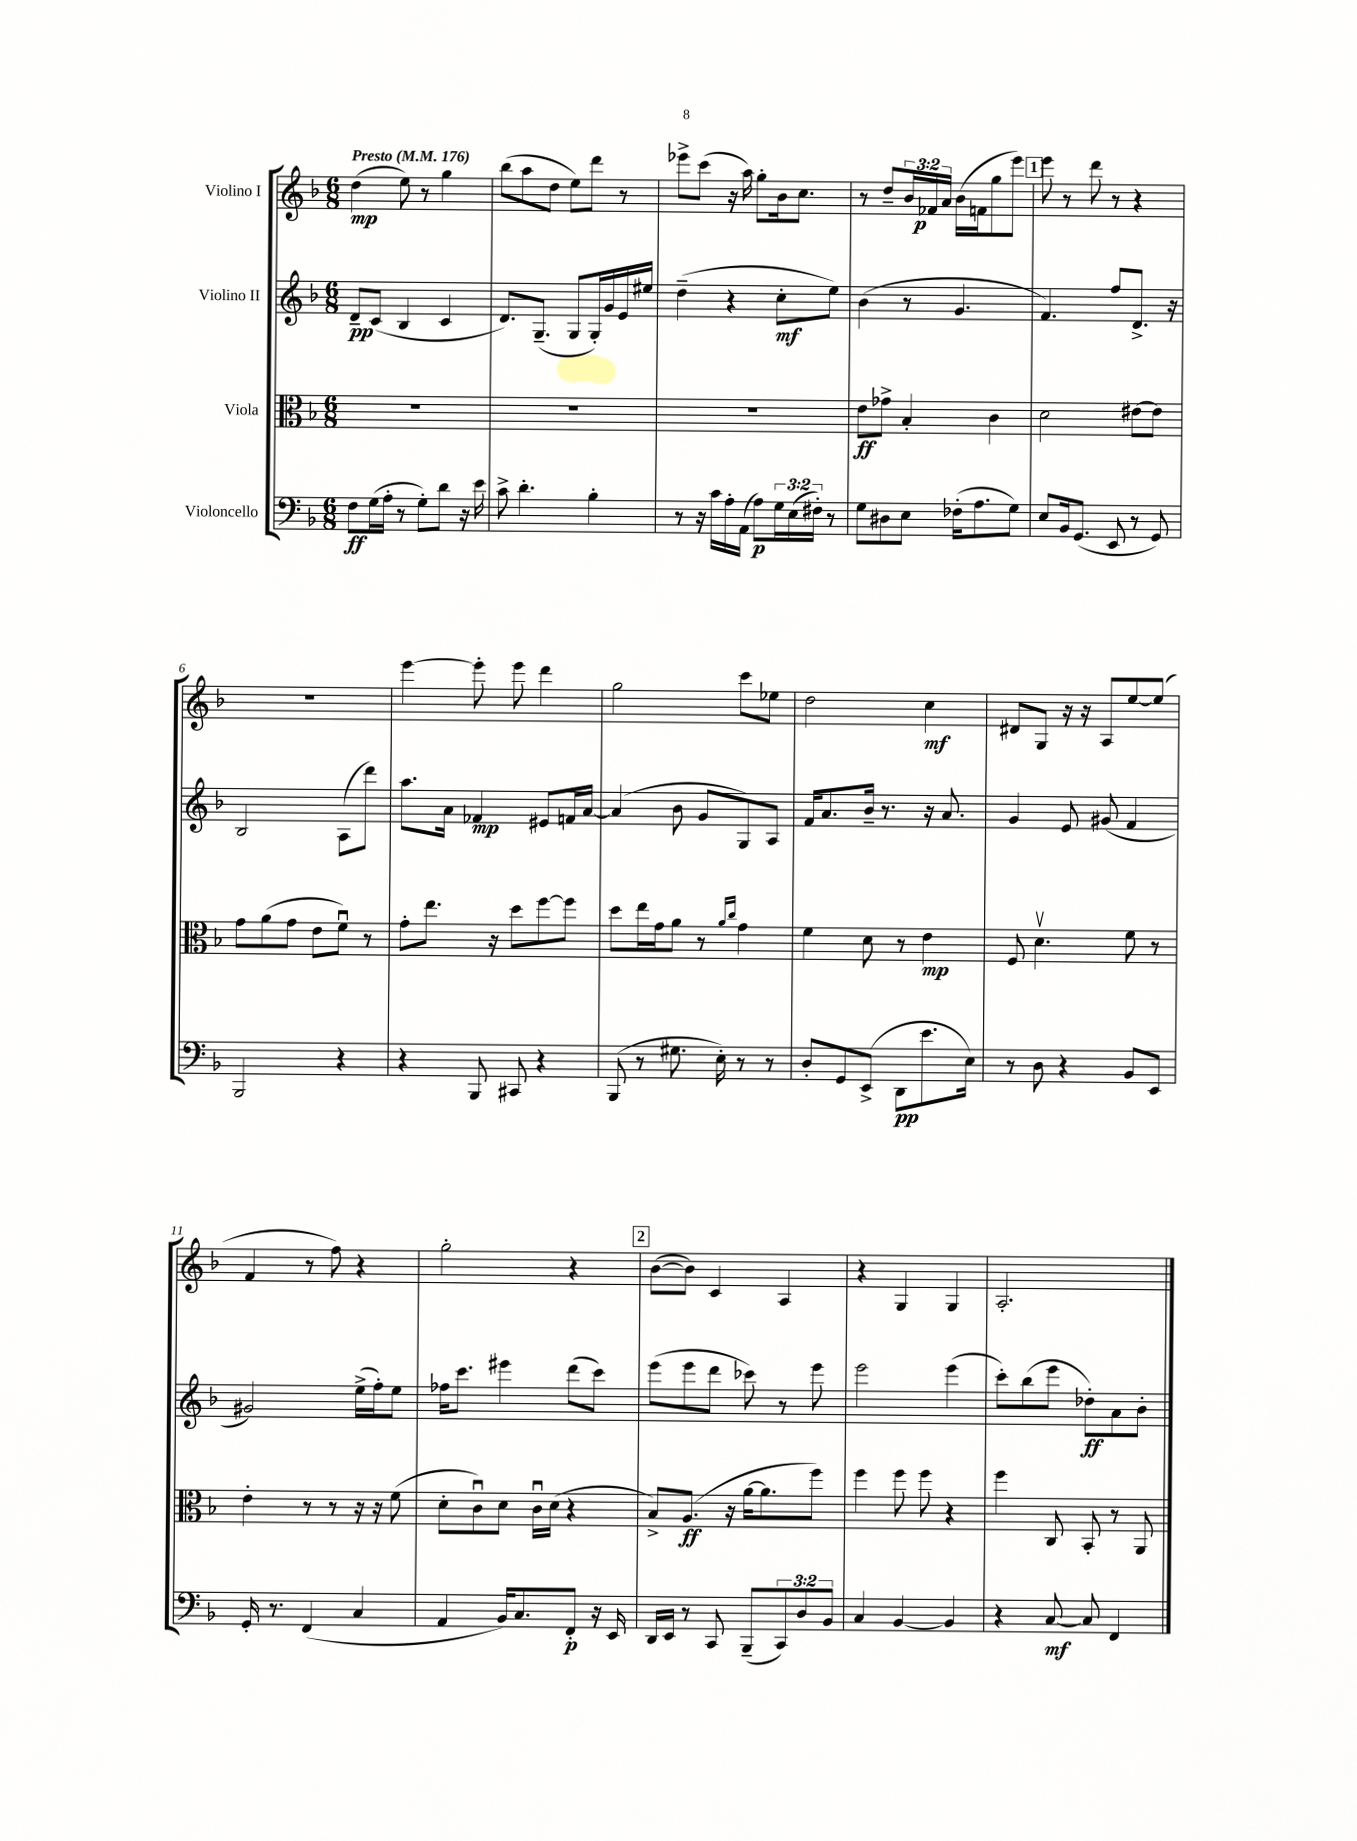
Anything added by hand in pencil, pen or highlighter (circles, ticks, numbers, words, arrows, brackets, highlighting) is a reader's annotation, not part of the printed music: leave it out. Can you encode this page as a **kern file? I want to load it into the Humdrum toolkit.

**kern	**kern	**kern	**kern
*staff4	*staff3	*staff2	*staff1
*clefF4	*clefC3	*clefG2	*clefG2
*k[b-]	*k[b-]	*k[b-]	*k[b-]
*M6/8	*M6/8	*M6/8	*M6/8
*MM176	*MM176	*MM176	*MM176
8F	2.r	8d~	(4dd
(16G	.	(8c	.
16A'	.	.	.
8r	.	4B-	8ee)
8G')	.	.	8r
8d	.	4c	4gg
16r	.	.	.
16e	.	.	.
=	=	=	=
8c^	2.r	8.d)	(8bb-
4.d'	.	.	8aa
.	.	(8.G~	.
.	.	.	8dd
.	.	8G	8ee)
4B-'	.	16G')	8ddd
.	.	16g	.
.	.	16e	8r
.	.	16ee#	.
=	=	=	=
8r	2.r	(4dd~	8eee-^
16r	.	.	(8ccc
16c	.	.	.
16A'	.	4r	16r
(16AA	.	.	16aa)
8A)	.	.	8gg'
24G	.	8cc'	16b-
(24E	.	.	.
.	.	.	8.cc
24F#')	.	.	.
8r	.	8ee)	.
=	=	=	=
8G	8e	(4b-	8r
8D#	8g-^	.	8dd~
8E	4B-'	8r	24b-
.	.	.	24f-
.	.	.	24a
(16F-'	.	4.g	(16b-
8.A	.	.	16f
.	4c	.	8gg
8G)	.	.	8eee)
=	=	=	=
8E	2d	4.f)	8eee
16BB-	.	.	8r
(8.GG	.	.	.
.	.	.	8ddd
8EE	.	8ff	8r
8r	[8e#	8.d^	4r
8GG)	8e#]	.	.
.	.	16r	.
=	=	=	=
2BBB-	8g	2B-	2.r
.	(8a	.	.
.	8g	.	.
.	8e	.	.
4r	8fu)	(8A	.
.	8r	8ddd)	.
=	=	=	=
4r	8g'	8.aa	[4eee
.	8.ee	.	.
.	.	16a	.
8BBB-	.	4f-	8eee']
.	16r	.	.
8CC#	8dd	.	8eee
4r	[8ff	8e#	4ddd
.	8ff]	16f	.
.	.	[16a	.
=	=	=	=
(8BBB-	8dd	(4a]	2gg
8r	16ee	.	.
.	16g	.	.
8.G#	8a	8b-	.
.	8r	8g	.
16E')	.	.	.
.	16qqa	.	.
.	16qqcc	.	.
8r	4g	8G)	8ccc
8r	.	8A	8ee-
=	=	=	=
8D'	4f	16f	2dd
.	.	8.a	.
8GG	.	.	.
(8EE^	8d	16b-~	.
.	.	8.r	.
8DD	8r	.	.
8.e	4e	16r	4cc
.	.	8.a	.
16E)	.	.	.
=	=	=	=
8r	8F	4g	8d#
8D	4.dv	.	8G
4r	.	8e	16r
.	.	.	16r
.	.	(8g#	8A
8BB-	8f	4f	[8ee
8EE	8r	.	(8ee]
=	=	=	=
16GG'	4e'	2g#)	4f
8.r	.	.	.
(4FF	8r	.	8r
.	8r	.	8ff)
4C	16r	(16ee^	4r
.	16r	16ff')	.
.	(8f	8ee	.
=	=	=	=
4AA	8d'	16ff-	2gg'
.	.	8.ccc	.
.	8cu)	.	.
16BB-)	8d	4eee#	.
8.C	.	.	.
.	16cu	.	.
.	(16d	.	.
8FF'	4r	(8ddd	4r
16r	.	8ccc)	.
16EE	.	.	.
=	=	=	=
16DD	8B-^)	(8eee	([8b-
16EE	.	.	.
8r	(8.A	8eee	8b-])
8CC	.	8ddd	4c
.	16r	.	.
(8BBB-~	[16a	8ccc-)	.
.	8.a]	.	.
12CC)	.	8r	4A
12D	.	.	.
.	8ff)	8eee	.
12BB-	.	.	.
=	=	=	=
4C	4ff	2eee	4r
[4BB-	8ff	.	4G
.	8ff	.	.
4BB-]	4r	(4eee	4G
=	=	=	=
4r	4ff	8ccc')	2.A'
.	.	(8bb-	.
[8C	8C	8eee	.
8C]	8BB-'	8dd-')	.
4FF	8r	8a	.
.	8AA	8b-'	.
==	==	==	==
*-	*-	*-	*-
